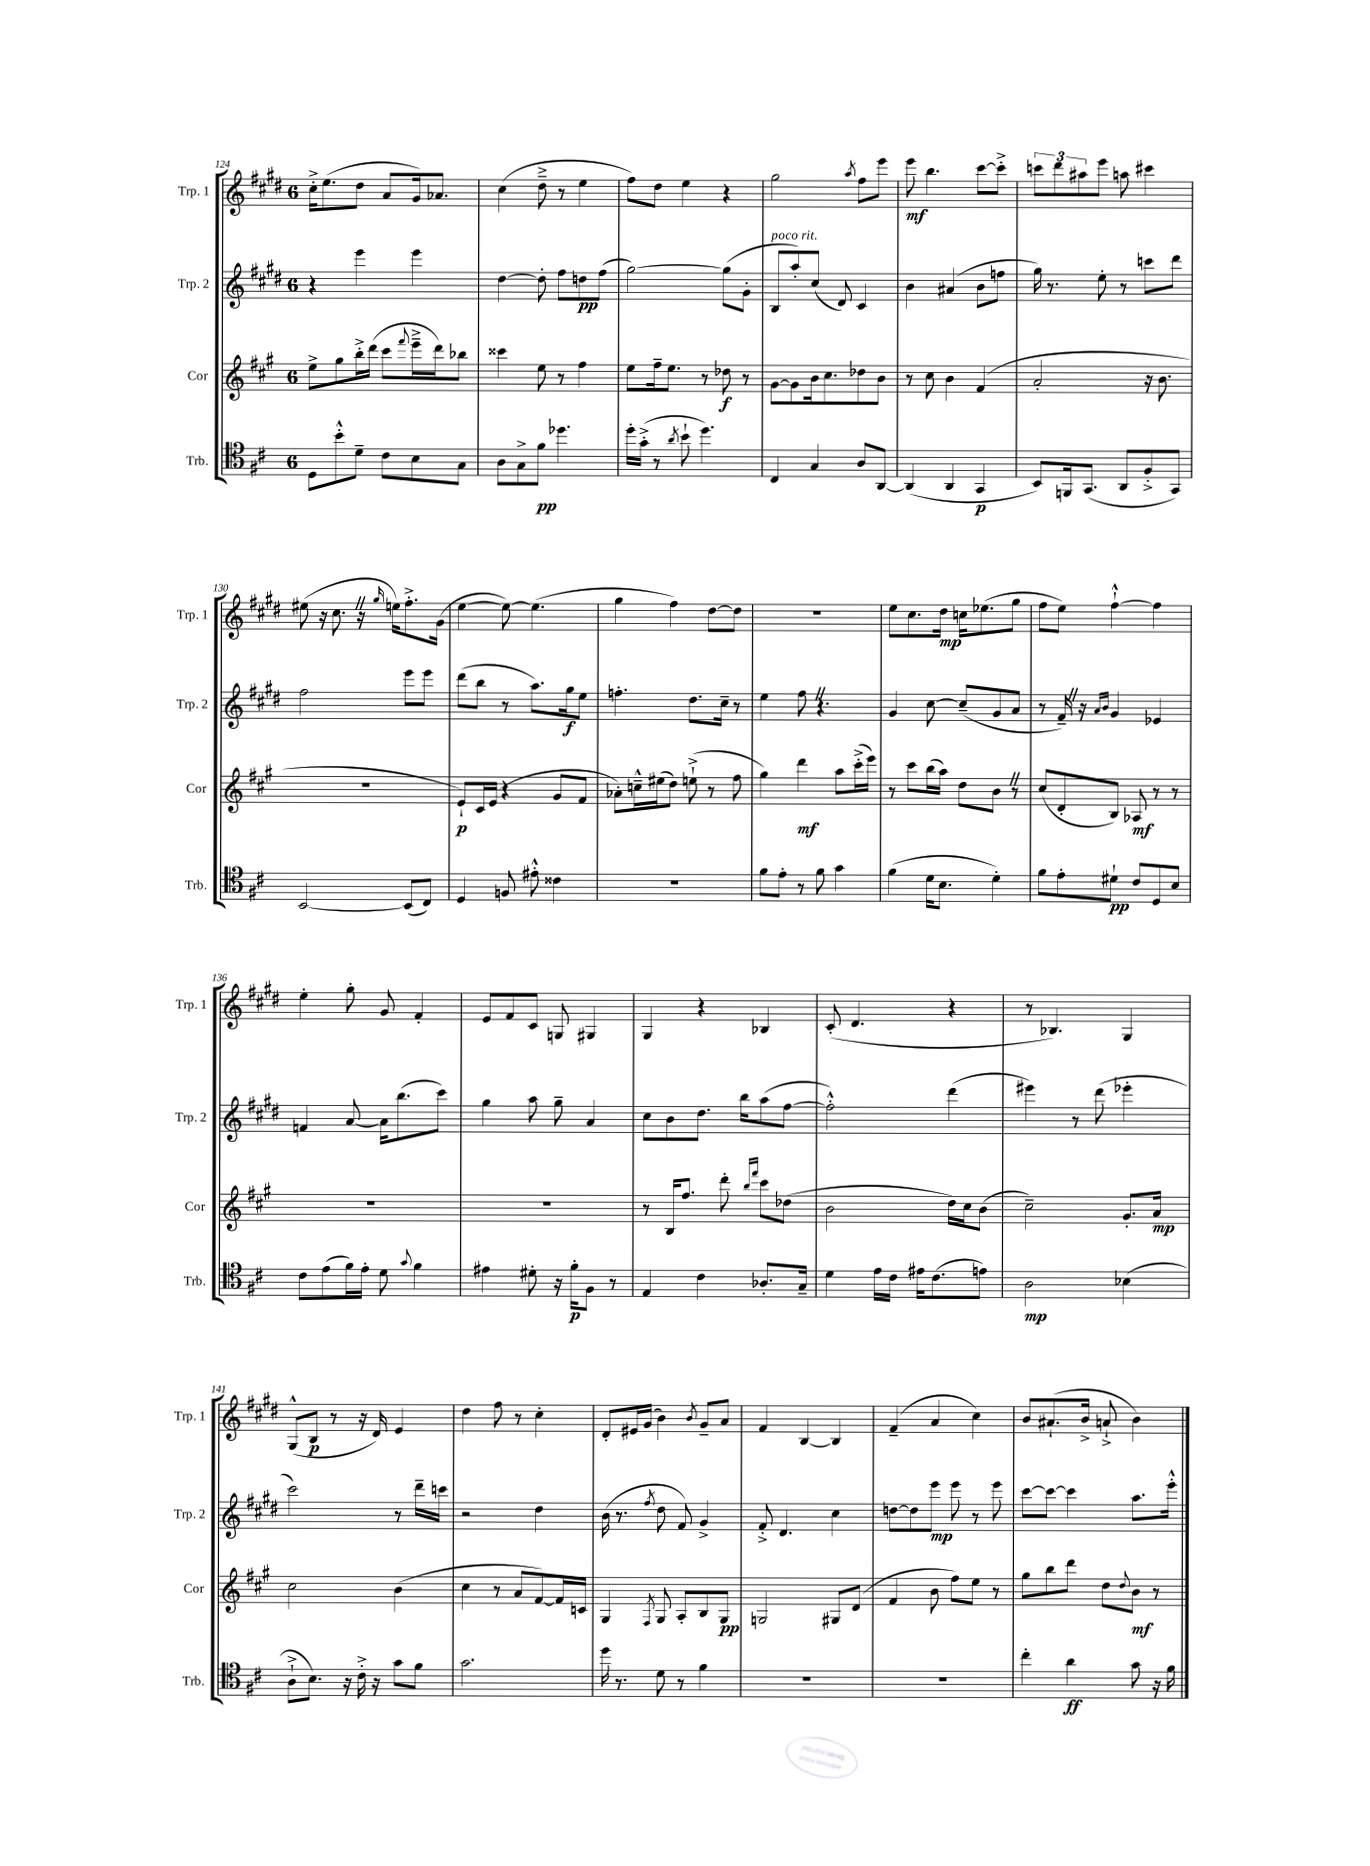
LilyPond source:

<<
\new StaffGroup <<
\new Staff = "s0" \with { instrumentName = "Trp. 1" shortInstrumentName = "Trp. 1" } {
    \clef treble \key e \major \once \override Staff.TimeSignature.style = #'single-digit \time 6/8
    cis''16-.-> e''8.( dis''8 a'8 gis'16) aes'8. |
    cis''4( dis''8---> r8 e''4 |
    fis''8) dis''8 e''4 r4 |
    gis''2 \acciaccatura { a''8 } fis''8 e'''8 |
    e'''8\mf b''4. cis'''8~ cis'''8-.-> |
    \tuplet 3/2 { c'''8 dis'''8 ais''8 } e'''8 a''8 cis'''4 |
    eis''8( r16 cis''8. \once \override BreathingSign.text = \markup { \musicglyph "scripts.caesura.straight" } \breathe r16 \grace { gis''16 } e''16) fis''8.-.-> gis'16( |
    e''4~ e''8~) e''4.( |
    gis''4 fis''4) dis''8~ dis''8 |
    R2. |
    e''8 cis''8. dis''16\mp c''16 ees''8.( gis''8 |
    fis''8 e''8) fis''4~-!-^ fis''4 |
    e''4-. gis''8-. gis'8 fis'4-. |
    e'8 fis'8 cis'8 g8 gis4 |
    gis4 r4 bes4 |
    cis'8-.( dis'4. r4 |
    r8 bes4.) gis4 |
    gis8-^( b8\p r8 r16 dis'16) e'4 |
    dis''4 fis''8 r8 cis''4-. |
    dis'8-. eis'16 gis'16( b'4) \acciaccatura { b'8 } gis'8-- a'8 |
    fis'4 b4~ b4 |
    fis'4--( a'4 cis''4) |
    b'8 ais'8.-!( b'16-> a'8-!-> b'4) \bar "|." |
}
\new Staff = "s1" \with { instrumentName = "Trp. 2" shortInstrumentName = "Trp. 2" } {
    \clef treble \key e \major \once \override Staff.TimeSignature.style = #'single-digit \time 6/8
    r4 e'''4 e'''4 |
    dis''4~ dis''8-. fis''8 d''8\pp fis''8( |
    gis''2~) gis''8( gis'8-. |
    b8^\markup { \italic "poco rit." } a''8-.) cis''8( dis'8) cis'4 |
    b'4 ais'4( b'8 f''8 |
    gis''16) r8. e''8-. r8 c'''8 dis'''8 |
    fis''2 e'''8 e'''8 |
    dis'''8( b''8 r8 a''8.) gis''16\f e''8 |
    f''4.-. dis''8. cis''16-- r8 |
    e''4 fis''8 \once \override BreathingSign.text = \markup { \musicglyph "scripts.caesura.straight" } \breathe r4. |
    gis'4 cis''8~ cis''8--( gis'8 a'8 |
    r8 fis'16--) \once \override BreathingSign.text = \markup { \musicglyph "scripts.caesura.straight" } \breathe r16 \grace { a'16 b'16 } gis'4 ees'4 |
    f'4 a'8~ a'16 b''8.( cis'''8) |
    gis''4 a''8 gis''8-- a'4 |
    cis''8 b'8 dis''8. b''16 a''8( fis''8~ |
    fis''2-.-^) dis'''4( |
    eis'''4) r8 dis'''8( ees'''4-. |
    cis'''2) r8 dis'''16-- c'''16 |
    r2 dis''4 |
    b'16( r8. \acciaccatura { fis''8 } dis''8 fis'8) gis'4-> |
    fis'8-.-> dis'4. cis''4 |
    d''8~ d''8 e'''8\mp e'''8 r8 e'''8 |
    cis'''8~ cis'''8~ cis'''4 a''8. e'''16-.-^ \bar "|." |
}
\new Staff = "s2" \with { instrumentName = "Cor" shortInstrumentName = "Cor" } {
    \clef treble \key a \major \once \override Staff.TimeSignature.style = #'single-digit \time 6/8
    e''8-> gis''8 b''16-.-> d'''16( cis'''8 \appoggiatura { fis'''8 } e'''16---> d'''16) bes''8 |
    cisis'''4 e''8 r8 fis''4 |
    e''8 fis''16-- e''8. r8 des''8\f r8 |
    gis'8~ gis'8 b'16 cis''8. des''8 b'8 |
    r8 cis''8 b'4 fis'4( |
    a'2-. r16 b'8. |
    R2. |
    e'8-!\p) cis'16 e'16( r4 gis'8 fis'8 |
    aes'8-.) c''16---^ eis''16( d''8) e''8-!->( r8 fis''8 |
    gis''4) d'''4\mf a''8 cis'''16-.->( e'''16) |
    r8 cis'''8 b''16( a''16) d''8 b'8 \once \override BreathingSign.text = \markup { \musicglyph "scripts.caesura.straight" } \breathe r8 |
    cis''8( d'8-. b8) aes8\mf r8 r8 |
    R2. |
    R2. |
    r8 b16 fis''8. d'''8-. \grace { b''16 fis'''16 } cis'''8 des''8( |
    b'2 d''16) cis''16 b'8( |
    cis''2--) gis'8.-. a'16\mp |
    cis''2 b'4( |
    cis''4 r8 a'8 fis'8~) fis'16 c'16 |
    gis4 \acciaccatura { fis8 } gis8 a8-. b8 gis8\pp |
    g2 gis8 d'8( |
    fis'4 b'8 fis''8) e''8 r8 |
    gis''8 b''8 d'''8 d''8 \appoggiatura { d''8 } b'8\mf r8 \bar "|." |
}
\new Staff = "s3" \with { instrumentName = "Trb." shortInstrumentName = "Trb." } {
    \clef tenor \key d \major \once \override Staff.TimeSignature.style = #'single-digit \time 6/8
    d8 b'8-.-^ d'8-- cis'8 b8 g8 |
    a8 g8-> fis'8\pp des''4. |
    d''16-. g'16-.->( r8 \acciaccatura { a'8 } b'8-! d''4.) |
    cis4 g4 a8 a,8~ |
    a,4( a,4 g,4\p |
    b,8) f,16 g,8.( a,8 fis8-.-> g,8) |
    b,2~ b,8( cis8) |
    d4 f8 eis'8-.-^ cisis'4 |
    R2. |
    fis'8 e'8-. r8 fis'8 g'4 |
    fis'4( d'16 b8. d'4-.) |
    fis'8 e'8-. dis'8-!\pp cis'8 d8 b8 |
    cis'8 e'8( fis'16) e'16-. d'8 \appoggiatura { g'8 } fis'4 |
    eis'4 dis'8-. r16 fis'16-.\p fis8 r8 |
    e4 cis'4 aes8.-. g16-- |
    d'4 e'16 cis'16 eis'16 cis'8.( e'8) |
    a2\mp bes4( |
    a8-!-> b8.) r16 cis'16-.-> r16 g'8 fis'8 |
    g'2. |
    d''16 r8. d'8 r8 fis'4 |
    R2. |
    R2. |
    cis''4-. a'4\ff g'8 r16 fis'16 \bar "|." |
}
>>
>>
\layout { \context { \Score currentBarNumber = #124 } }
